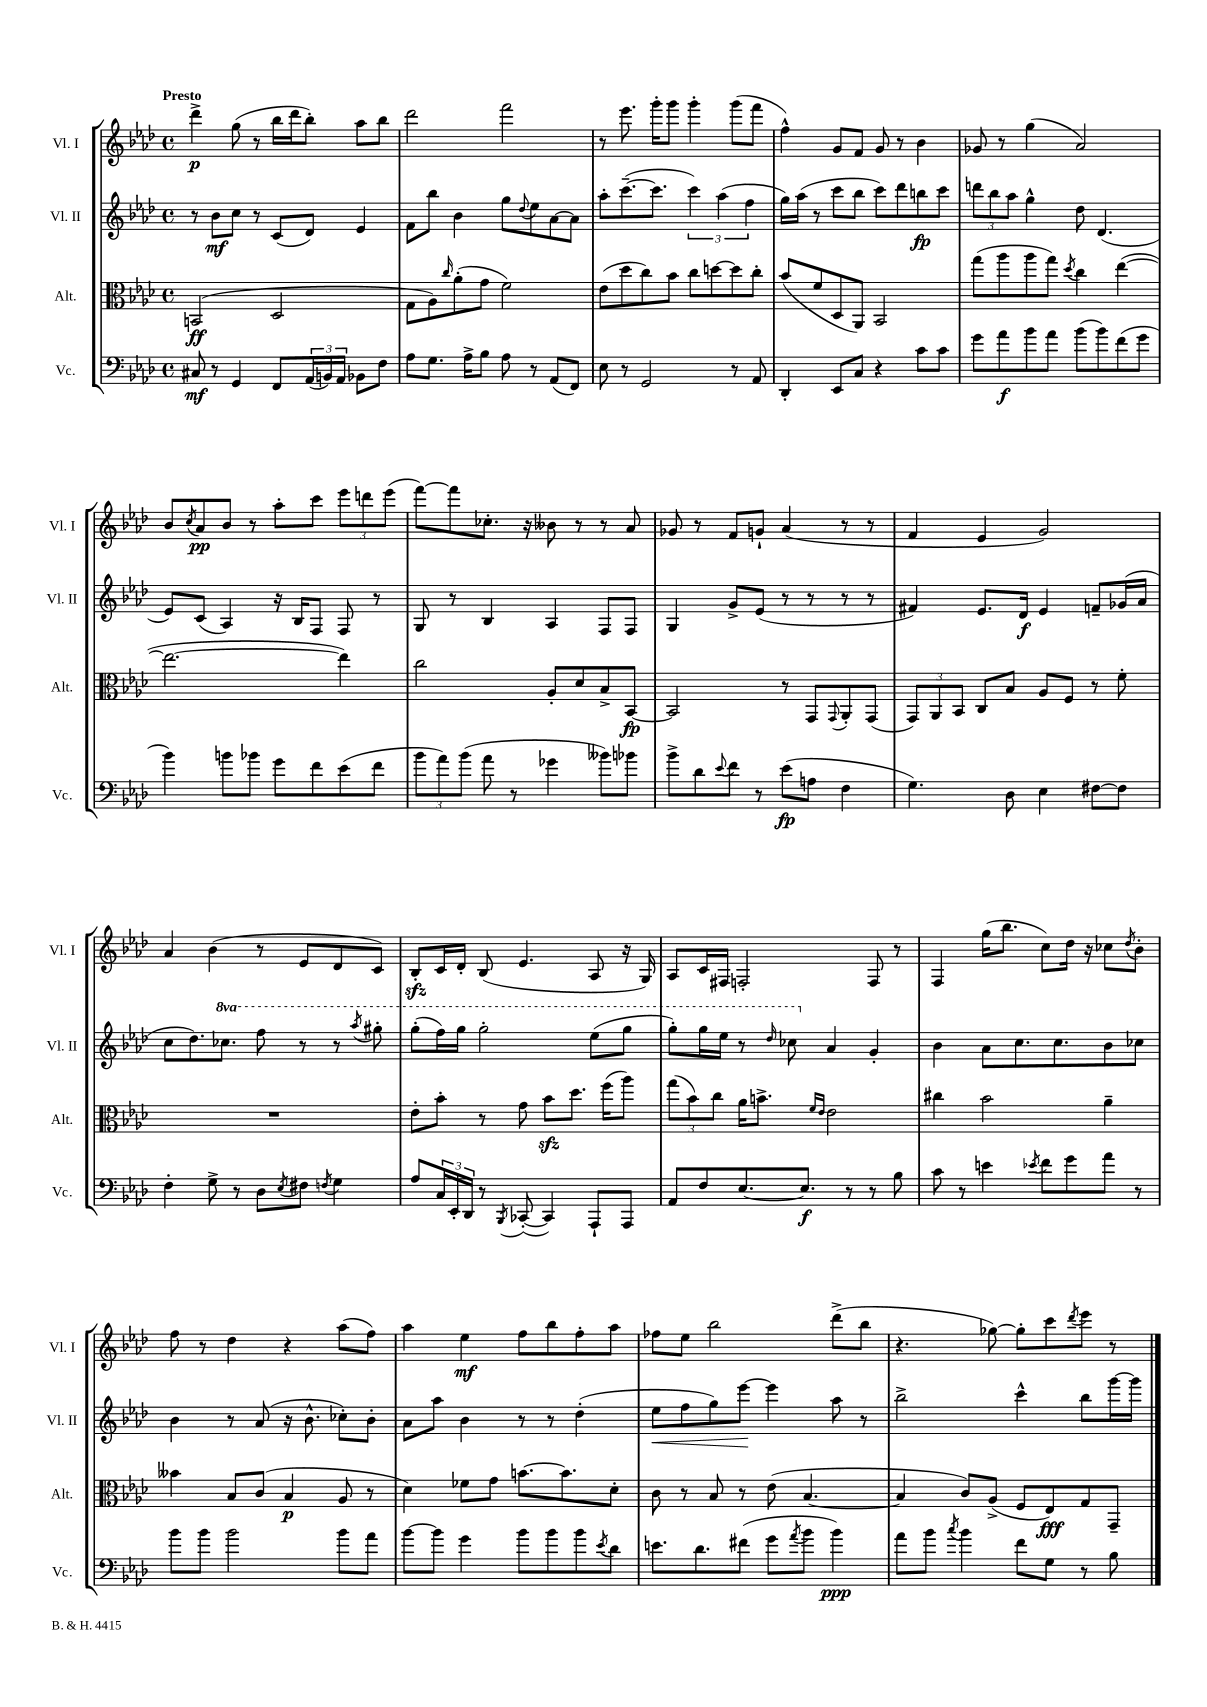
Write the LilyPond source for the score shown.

<<
\new StaffGroup <<
\new Staff = "s0" \with { instrumentName = "Vl. I" shortInstrumentName = "Vl. I" } {
    \clef treble \key aes \major \defaultTimeSignature \time 4/4 \tempo "Presto"
    des'''4->\p g''8( r8 bes''16 des'''16 bes''8-.) aes''8 bes''8 |
    des'''2 f'''2 |
    r8 ees'''8. g'''16-. g'''8 g'''4-. g'''8( f'''8 |
    f''4-^) g'8 f'8 g'8 r8 bes'4 |
    ges'8 r8 g''4( aes'2) |
    bes'8 \acciaccatura { c''8 } aes'8\pp bes'8 r8 aes''8-. c'''8 \tuplet 3/2 { ees'''8 d'''8 ees'''8( } |
    f'''8~) f'''8 ces''8.-. r16 beses'8 r8 r8 aes'8 |
    ges'8 r8 f'8 g'8-! aes'4( r8 r8 |
    f'4 ees'4 g'2) |
    aes'4 bes'4( r8 ees'8 des'8 c'8) |
    bes8-.\sfz c'16 des'16-. bes8( ees'4. aes8 r16 g16) |
    aes8 c'16 fis16 f2-. f8 r8 |
    f4 g''16( bes''8. c''8) des''16 r16 ces''8 \acciaccatura { des''8 } bes'8-. |
    f''8 r8 des''4 r4 aes''8( f''8) |
    aes''4 ees''4\mf f''8 bes''8 f''8-. aes''8 |
    fes''8 ees''8 bes''2 des'''8->( bes''8 |
    r4. ges''8~) ges''8-. c'''8 \acciaccatura { des'''8 } ees'''8 r8 \bar "|." |
}
\new Staff = "s1" \with { instrumentName = "Vl. II" shortInstrumentName = "Vl. II" } {
    \clef treble \key aes \major \defaultTimeSignature \time 4/4 \set Staff.ottavationMarkups = #ottavation-simple-ordinals
    r8 bes'8\mf c''8 r8 c'8( des'8) ees'4 |
    f'8 bes''8 bes'4 g''8 \appoggiatura { des''8 } ees''8 aes'8~ aes'8 |
    aes''8-. c'''8.~--( c'''8. \tuplet 3/2 { c'''4) aes''4( f''4 } |
    g''16) aes''16( r8 c'''8 bes''8 c'''8) des'''8 b''8\fp c'''8 |
    \tuplet 3/2 { d'''8 bes''8 aes''8 } g''4-^ des''8 des'4.( |
    ees'8) c'8( aes4) r16 bes16 f8 f8 r8 |
    g8 r8 bes4 aes4 f8 f8 |
    g4 g'8-> ees'8( r8 r8 r8 r8 |
    fis'4) ees'8. des'16\f ees'4 f'8-- ges'16( aes'16 |
    c''8 des''8.) \ottava #1 ces'''8. f'''8 r8 r8 \acciaccatura { aes'''8 } gis'''8-. |
    g'''8-.( f'''16) g'''16 g'''2-. ees'''8( g'''8 |
    g'''8-.) g'''16 ees'''16 r8 \grace { des'''16 } ces'''8 \ottava #0 aes'4 g'4-. |
    bes'4 aes'8 c''8. c''8. bes'8 ces''8 |
    bes'4 r8 aes'8( r16 bes'8.-^ ces''8-.) bes'8-. |
    aes'8 aes''8 bes'4 r8 r8 des''4-.( |
    ees''8\< f''8 g''8) ees'''8~\! ees'''4 aes''8 r8 |
    bes''2-> c'''4-^ bes''8 g'''16~ g'''16 \bar "|." |
}
\new Staff = "s2" \with { instrumentName = "Alt." shortInstrumentName = "Alt." } {
    \clef alto \key aes \major \defaultTimeSignature \time 4/4
    b,2\ff( des2 |
    g8 aes8) \grace { c''16 } aes'8-.( g'8 f'2) |
    ees'8( des''8 c''8) bes'8 c''8 d''8~ d''8 c''8-. |
    bes'8( f'8 des8 aes,8) bes,2 |
    g''8( aes''8 aes''8 g''8) \acciaccatura { des''8 } c''4 ees''4~( |
    ees''2.~ ees''4) |
    c''2 aes8-. des'8 bes8-> bes,8~\fp |
    bes,2 r8 g,8 \appoggiatura { g,8 } aes,8-. g,8( |
    \tuplet 3/2 { g,8) aes,8 bes,8 } c8 bes8 aes8 f8 r8 f'8-. |
    R1 |
    ees'8-. bes'8-. r8 g'8 bes'8\sfz des''8. f''16( aes''8) |
    \tuplet 3/2 { g''8( bes'8) c''8 } aes'16 b'8.-> \grace { f'16 ees'16 } ees'2 |
    cis''4 bes'2 aes'4-- |
    beses'4 bes8 c'8( bes4\p aes8 r8 |
    des'4) fes'8 g'8 b'8.~ b'8. des'8-. |
    c'8 r8 bes8 r8 ees'8( bes4.~ |
    bes4 c'8) aes8->( f8 ees8\fff) g8 g,8-- \bar "|." |
}
\new Staff = "s3" \with { instrumentName = "Vc." shortInstrumentName = "Vc." } {
    \clef bass \key aes \major \defaultTimeSignature \time 4/4
    cis8\mf r8 g,4 f,8 \tuplet 3/2 { aes,16( b,16) aes,16 } bes,8 f8 |
    aes8 g8. aes16-> bes8 aes8 r8 aes,8( f,8) |
    ees8 r8 g,2 r8 aes,8 |
    des,4-. ees,8 c8 r4 c'8 c'8 |
    g'8 aes'8\f bes'8 aes'8 bes'8( bes'8) f'8( g'8 |
    bes'4) b'8 bes'8 g'8 f'8 ees'8( f'8 |
    \tuplet 3/2 { bes'8 aes'8) bes'8( } aes'8 r8 ges'4 beses'8) bes'8 |
    bes'8-> des'8 \appoggiatura { ees'8 } f'8 r8 ees'8\fp( a8 f4 |
    g4.) des8 ees4 fis8~ fis8 |
    f4-. g8-> r8 des8 \acciaccatura { ees8 } fis8 \acciaccatura { f8 } g4 |
    aes8 \tuplet 3/2 { c16 ees,16-. des,16 } r8 \acciaccatura { bes,,8 } ces,8~-.( ces,4) aes,,8-! aes,,8 |
    aes,8 f8 ees8.~ ees8.\f r8 r8 bes8 |
    c'8 r8 e'4 \acciaccatura { ees'8 } f'8 g'8 aes'8 r8 |
    bes'8 bes'8 bes'2 bes'8 aes'8 |
    bes'8~ bes'8 g'4 bes'8 bes'8 bes'8 \acciaccatura { ees'8 } des'8 |
    e'8. des'8. fis'8( g'8 \acciaccatura { aes'8 } bes'8 bes'4\ppp) |
    aes'8 bes'8 \acciaccatura { c''8 } bes'4 f'8 g8 r8 bes8 \bar "|." |
}
>>
>>
\layout { \context { \Score \remove "Bar_number_engraver" } }
